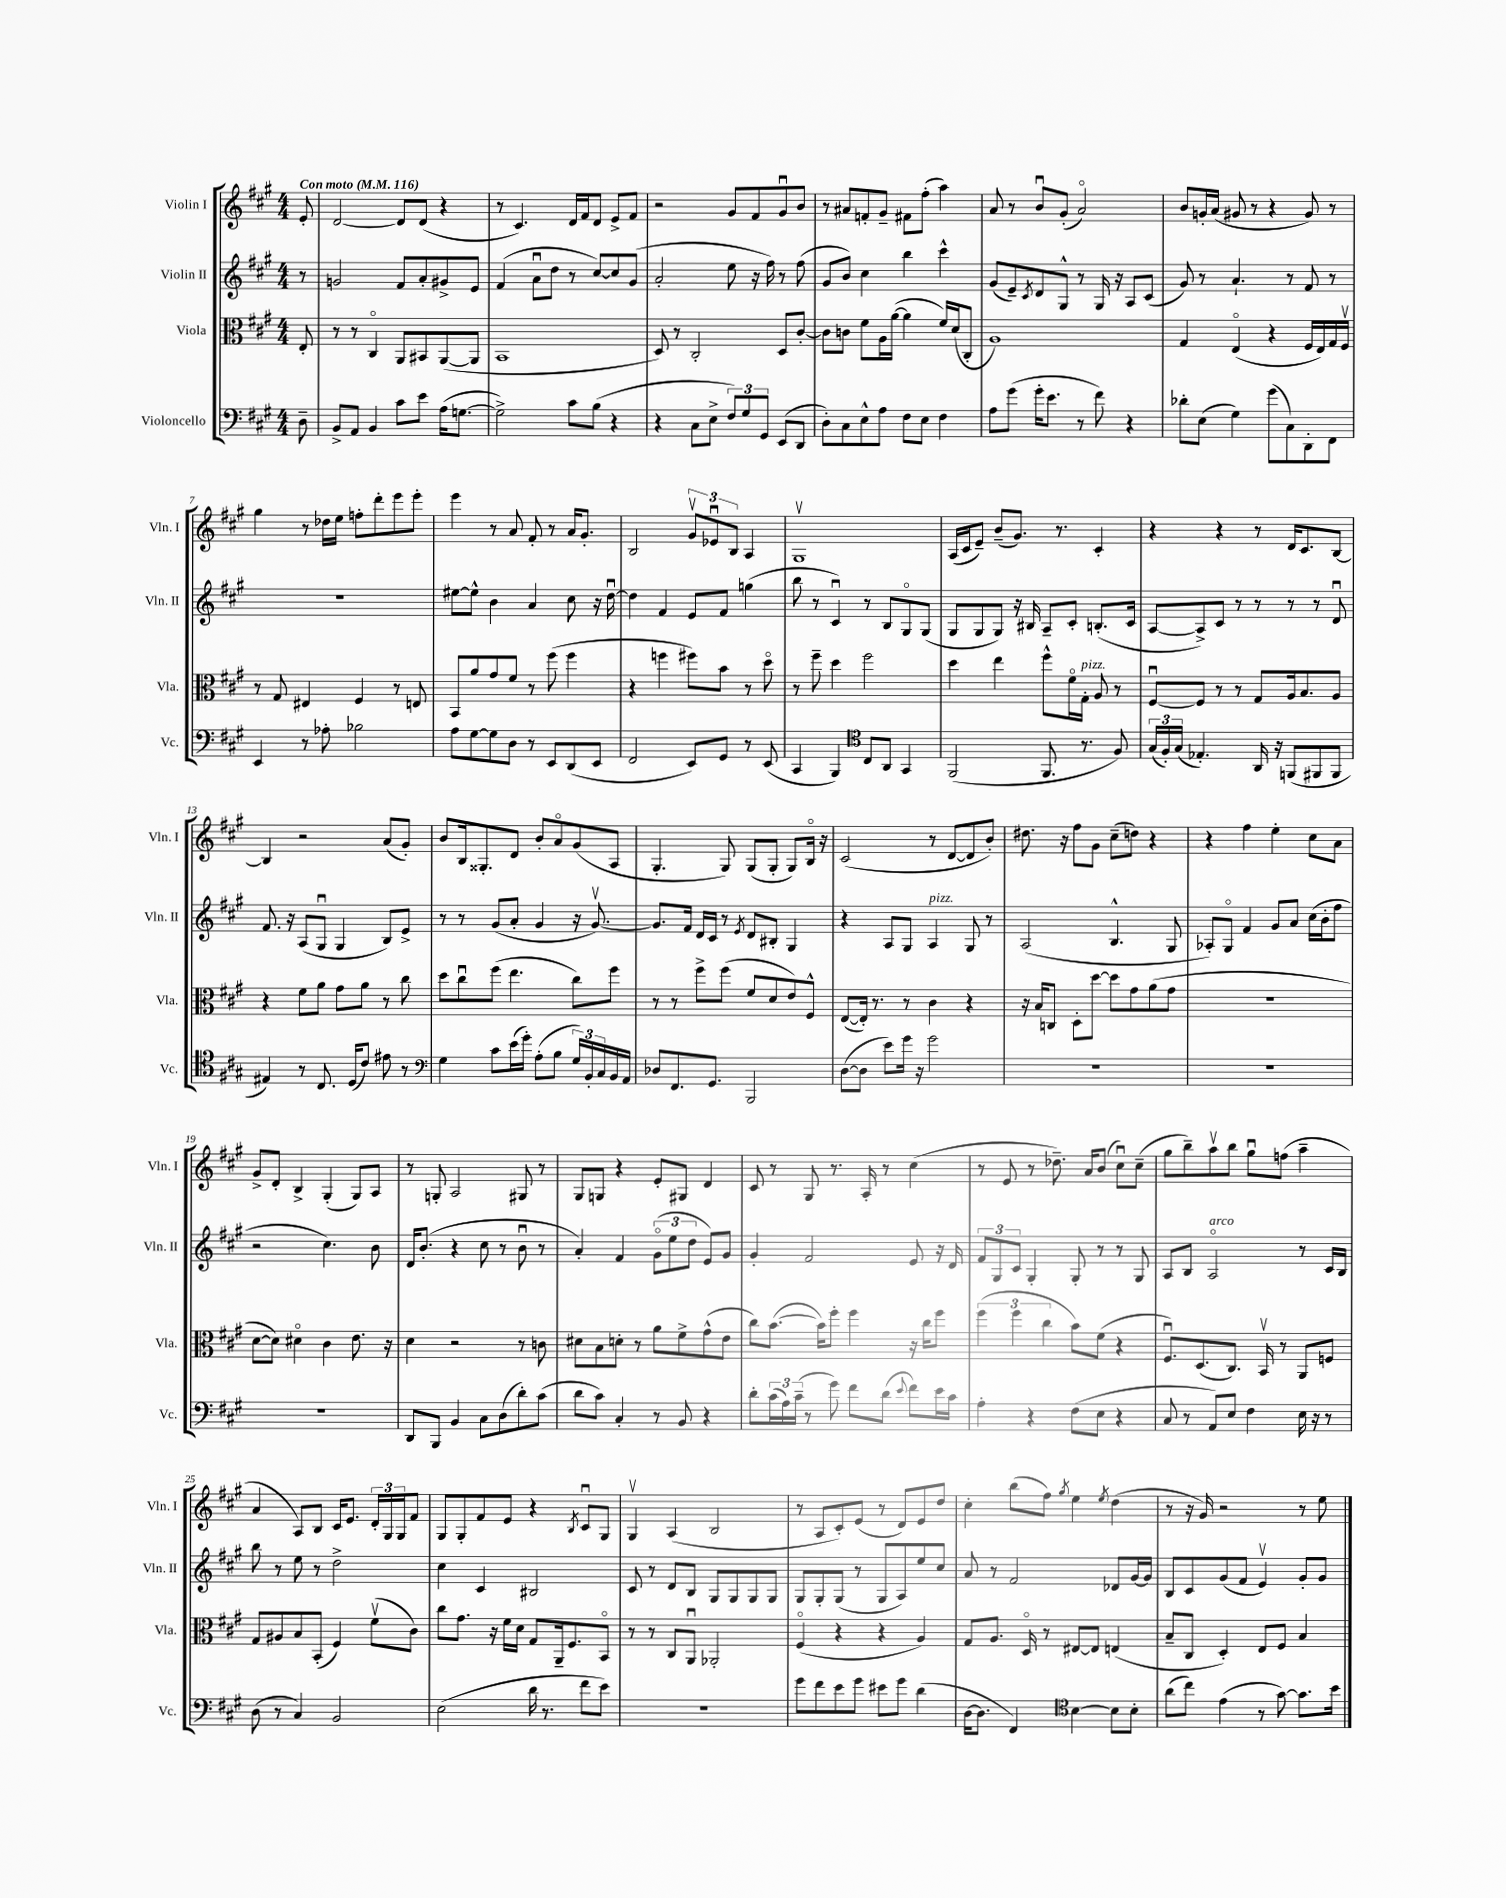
<<
\new StaffGroup <<
\new Staff = "s0" \with { instrumentName = "Violin I" shortInstrumentName = "Vln. I" } {
    \clef treble \key a \major \numericTimeSignature \time 4/4 \partial 8 \tempo "Con moto" 4 = 116
    e'8-. |
    d'2~ d'8 d'8( r4 |
    r8 cis'4.) d'16 fis'16 d'8 e'8-> fis'8 |
    r2 gis'8 fis'8 gis'8\downbow b'8 |
    r8 ais'8 f'8-. gis'8-- fis'8 fis''8-.( a''4) |
    a'8 r8 b'8\downbow gis'8-.( a'2\flageolet) |
    b'8 g'16-. a'16( gis'8 r8 r4 gis'8) r8 |
    gis''4 r8 des''16 e''16 f''8-. d'''8-. e'''8 e'''8-. |
    e'''4 r8 a'8 fis'8-. r8 a'16 gis'8.-. |
    b2 \tuplet 3/2 { gis'8\upbow ees'8\downbow b8 } a4 |
    gis1\upbow |
    a16( cis'16 e'8--) b'8--( gis'8.) r8. cis'4-. |
    r4 r4 r8 d'16 cis'8. b8~ |
    b4 r2 a'8( gis'8-.) |
    b'8 b16 gisis8.-. d'8 b'8-. a'8\flageolet gis'8( a8 |
    gis4.-. gis8) gis8( gis8-. gis8) b16\flageolet r16 |
    cis'2( r8 d'8~ d'8 b'8-.) |
    dis''8. r16 fis''8 gis'8 cis''8--( d''8) r4 |
    r4 fis''4 e''4-. cis''8 a'8 |
    gis'8-> d'8-. b4-> gis4-.( gis8) a8 |
    r8 g8-. a2 gis8 r8 |
    gis8 g8 r4 e'8-. gis8 d'4 |
    cis'8 r8 gis8 r8. a16-. r8 cis''4( |
    r8 e'8 r8 des''8.--) a'16 b'8( cis''8\downbow) cis''8--( |
    gis''8 b''8--) a''8\upbow b''8 gis''8\downbow f''8( a''4-- |
    a'4 a8) b8 cis'16 e'8. \tuplet 3/2 { d'16-. gis16 gis16 } fis'8 |
    gis8 gis8-. fis'8 e'8 r4 \acciaccatura { b8 } cis'8\downbow gis8 |
    gis4\upbow a4( b2 |
    r8 a8 cis'8-.) e'8( r8 d'8) e'8 d''8 |
    cis''4-. b''8( fis''8) \acciaccatura { gis''8 } e''4 \acciaccatura { e''8 } d''4( |
    r8 r16 gis'16) r2 r8 e''8 \bar "|." |
}
\new Staff = "s1" \with { instrumentName = "Violin II" shortInstrumentName = "Vln. II" } {
    \clef treble \key a \major \numericTimeSignature \time 4/4 \partial 8
    r8 |
    g'2 fis'8 a'8-. gis'8-> e'8 |
    fis'4( a'8\downbow d''8 r8 cis''8~) cis''8 gis'8( |
    a'2-. e''8 r16 fis''16) r8 fis''8( |
    gis'8 b'8) cis''4 b''4 cis'''4-^ |
    gis'8( e'8--) \acciaccatura { cis'8 } d'8 gis8-^ r8 gis16 r16 a8 cis'8( |
    gis'8) r8 a'4.-! r8 fis'8 r8 |
    R1 |
    eis''8~ eis''8-^ b'4 a'4 cis''8 r16 d''16~\downbow |
    d''4 fis'4 e'8 fis'8 g''4( |
    b''8 r8 cis'4\downbow) r8 b8 gis8\flageolet gis8( |
    gis8 gis8 gis8) r16 bis16 a8-- cis'8-. b8.-.( cis'16 |
    a8~ a8->) cis'8 r8 r8 r8 r8 d'8\downbow |
    fis'8. r16 a8( gis8\downbow gis4 b8) e'8-> |
    r8 r8 gis'8( a'8-. gis'4 r16 gis'8.~\upbow) |
    gis'8. fis'16 d'16 cis'16 r8 \acciaccatura { e'8 } d'8 bis8-. gis4 |
    r4 a8 gis8 a4^\markup { \italic "pizz." } gis8 r8 |
    a2( b4.-^ gis8 |
    aes8-.) gis8\flageolet fis'4 gis'8 a'8 cis''16( b'16-. fis''8 |
    r2 cis''4.) b'8 |
    d'16 b'8.-.( r4 cis''8 r8 b'8\downbow r8 |
    a'4-.) fis'4 \tuplet 3/2 { gis'8\flageolet( e''8 d''8 } e'8) gis'8 |
    gis'4-. fis'2 e'8 r16 d'16 |
    \tuplet 3/2 { fis'8 gis8 cis'8 } gis4-. gis8-. r8 r8 gis8 |
    a8 b8 a2\flageolet^\markup { \italic "arco" } r8 cis'16 b16 |
    b''8 r8 e''8 r8 d''2-> |
    cis''4 cis'4 bis2 |
    cis'8 r8 d'8 b8 gis8 gis8 gis8 gis8 |
    gis8 gis8-. gis8( r8 gis8 a8) e''8 cis''8 |
    a'8 r8 fis'2 des'8 gis'16~ gis'16 |
    b8 cis'8 gis'8( fis'8 e'4\upbow) gis'8-. gis'8 \bar "|." |
}
\new Staff = "s2" \with { instrumentName = "Viola" shortInstrumentName = "Vla." } {
    \clef alto \key a \major \numericTimeSignature \time 4/4 \partial 8
    e8-. |
    r8 r8 cis4\flageolet a,8 bis,8 a,8~( a,8 |
    b,1 |
    d8) r8 cis2-. d8 cis'8~-. |
    cis'8 c'8 fis'8 a16 a'16~( a'4 fis'16) d'16( cis8-. |
    a1) |
    gis4 e4\flageolet( r4 fis16 e16) gis16 fis16\upbow |
    r8 gis8 eis4 fis4 r8 e8 |
    b,8 a'8 gis'8 fis'8 r8 fis''8( fis''4 |
    r4 f''4 fis''8) b'8 r8 d''8\flageolet |
    r8 fis''8-- d''4 fis''2 |
    d''4 e''4 fis''8-^ fis'16\flageolet gis16-.^\markup { \italic "pizz." } a8 r8 |
    fis8~\downbow fis8 r8 r8 gis8 a16 b8. a8 |
    r4 fis'8 a'8 gis'8 a'8 r8 cis''8 |
    d''8 cis''8\downbow fis''8( e''4. cis''8) fis''8 |
    r8 r8 fis''8-> fis''8( fis'8 d'8 e'8) fis8-^ |
    e8~( e16-.) r8. r8 cis'4 r4 |
    r16 b16 c8 d8-. d''8~ d''8 gis'8 a'8( gis'8 |
    r1 |
    d'8~ d'8) dis'4\flageolet cis'4 e'8. r16 |
    d'4 r2 r8 c'8 |
    dis'8 b8 d'8-. r8 a'8 fis'8-> gis'8-^( e'8 |
    cis''8) b'8.~( b'16) fis''8-. fis''4 r16 cis''16 fis''8 |
    \tuplet 3/2 { fis''4( fis''4 cis''4 } b'8) fis'8( r4 |
    fis8.\downbow) d8.( cis8.) b,16\upbow r8 a,8 f8 |
    gis8 ais8 b8 b,8-.( fis4) fis'8\upbow( cis'8) |
    cis''8 gis'8. r16 fis'16 d'16 gis8 a,16-- fis8. b,8\flageolet |
    r8 r8 cis8 a,8\downbow aes,2-. |
    fis4\flageolet( r4 r4 a4) |
    gis8 a8. d16\flageolet r8 eis8~ eis8 e4( |
    b8-- cis8 d4-.) e8 fis8 b4 \bar "|." |
}
\new Staff = "s3" \with { instrumentName = "Violoncello" shortInstrumentName = "Vc." } {
    \clef bass \key a \major \numericTimeSignature \time 4/4 \partial 8
    d8-- |
    b,8-> a,8 b,4 cis'8 e'8 a16( g8.~ |
    g2->) cis'8 b8( r4 |
    r4 cis8 e8-> \tuplet 3/2 { fis8) gis8 gis,8 } e,8( d,8 |
    d8-.) cis8 e8-^ a8 fis8 e8 fis4 |
    a8 gis'8( gis'16-. e'8. r8 fis'8) r4 |
    des'8-. e8( gis4) gis'8( cis8) d,8-. fis,8 |
    e,4 r8 aes8-. bes2 |
    a8 gis8~ gis8 d8 r8 e,8 d,8( e,8 |
    fis,2 e,8) gis,8 r8 e,8( |
    cis,4 b,,4) \clef tenor cis8 a,8 gis,4 |
    fis,2( fis,8. r8. fis8) |
    \tuplet 3/2 { gis16( fis16-.) gis16( } ees4.-.) a,16 r16 f,8( fis,8 fis,8 |
    eis4) r8 cis8. d16( cis'8) eis'8 r8 |
    \clef bass gis4 cis'8 e'16( gis'16-.) a8-.( b8 \tuplet 3/2 { gis16) b,16-. cis16 } b,16 a,16 |
    des8 fis,8. gis,8. b,,2 |
    d8~( d8 e'8) gis'16 r16 gis'2 |
    R1 |
    R1 |
    R1 |
    d,8 b,,8 b,4 cis8 d8( d'8-.) cis'8( |
    d'8 cis'8) cis4-. r8 b,8 r4 |
    d'8-. \tuplet 3/2 { cis'16( a16) cis'16--( } r8 gis'8) fis'8 d'8( \appoggiatura { e'8 } fis'8) e'16 cis'16 |
    a4-. r4 fis8( e8 r4 |
    cis8 r8 a,8) e8 fis4 e16 r16 r8 |
    d8( r8 cis4) b,2 |
    e2( d'16 r8. fis'8 e'8) |
    r1 |
    gis'8 fis'8 e'8 gis'8 eis'8 gis'8 d'4( |
    d16~ d8. fis,4) \clef tenor b4~ b8 b8-. |
    a'8( cis''8) e'4( r8 gis'8~) gis'8. b'16 \bar "|." |
}
>>
>>
